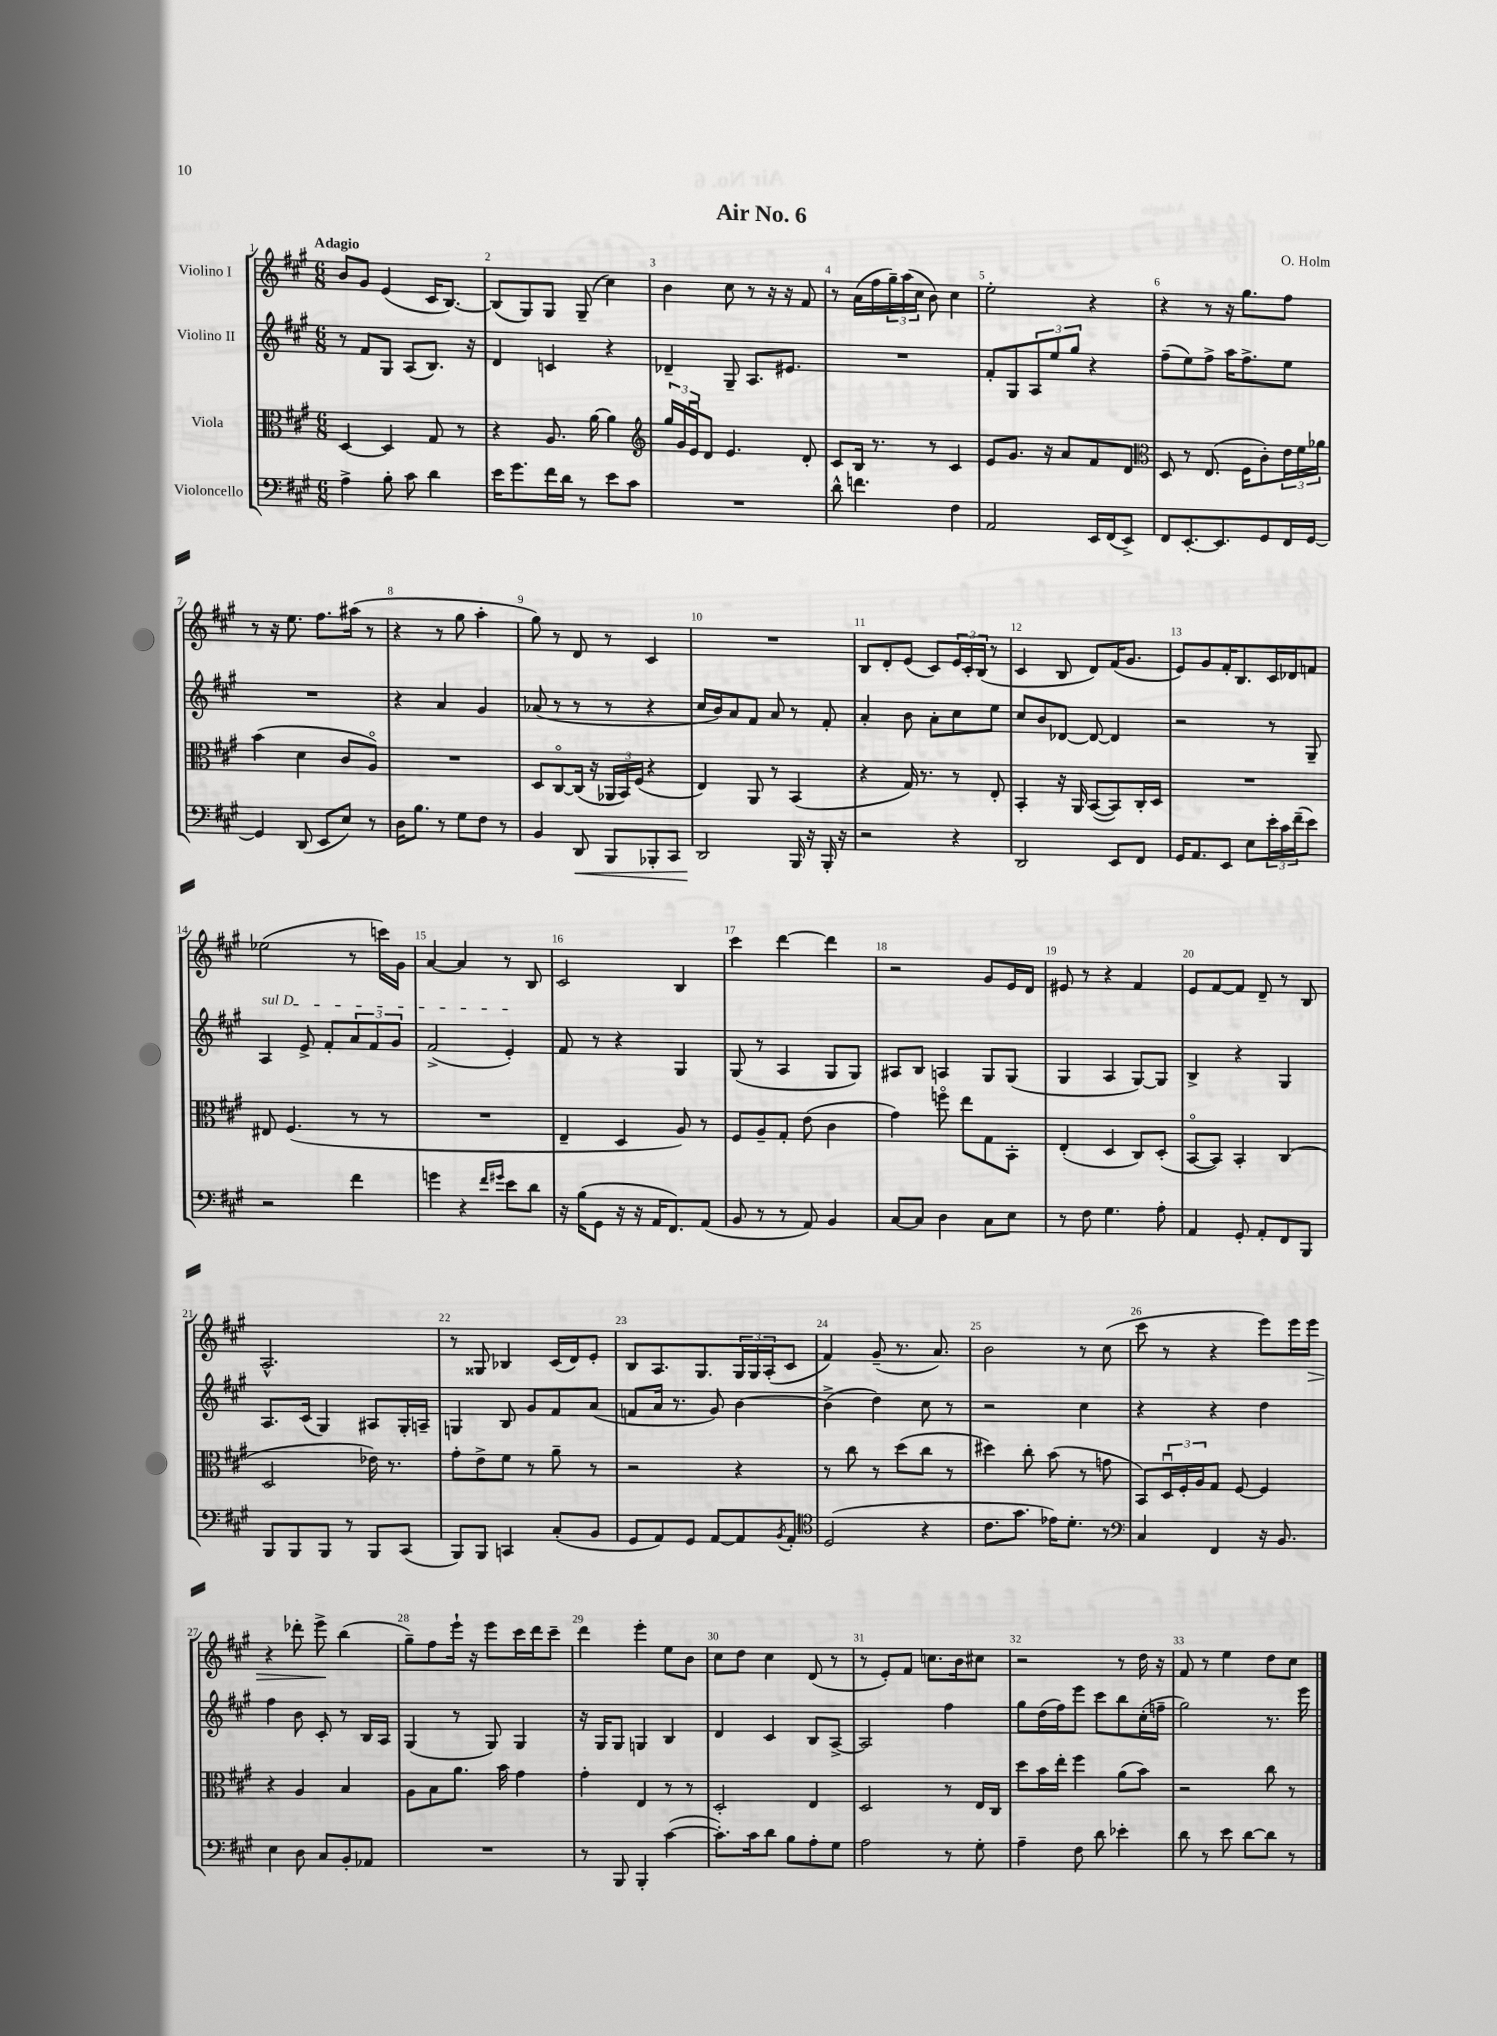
\header { title = "Air No. 6" composer = "O. Holm" }
<<
\new StaffGroup <<
\new Staff = "s0" \with { instrumentName = "Violino I" } {
    \clef treble \key a \major \numericTimeSignature \time 6/8 \tempo "Adagio"
    b'8 gis'8 e'4( cis'16 b8.~) |
    b8( gis8) gis8 gis8--( cis''4) |
    b'4 cis''8 r8 r16 r16 fis'8 |
    r8 a'16( fis''16 \tuplet 3/2 { gis''16--) a''16( cis''16 } b'8) cis''4 |
    e''2-. r4 |
    r4 r8 r16 gis''8. fis''8 |
    r8 r16 e''8. fis''8. ais''16( r8 |
    r4 r8 gis''8 a''4-. |
    gis''8) r8 d'8 r8 cis'4 |
    R2. |
    b8 d'8-. e'8( cis'8) \tuplet 3/2 { e'16 cis'16-. b16( } r8 |
    cis'4 b8 d'8) fis'16( gis'8. |
    e'8) gis'8 fis'16-. b8. cis'16 des'16 f'8 |
    ees''2( r8 c'''16) gis'16 |
    a'4~ a'4 r8 b8 |
    cis'2 b4 |
    cis'''4 d'''4~ d'''4 |
    r2 gis'8 e'16 d'16 |
    eis'8 r8 r4 fis'4 |
    e'8 fis'8~ fis'8 d'8-- r8 b8 |
    a2.-^ |
    r8 gisis8 bes4 cis'16( d'16) e'8-. |
    b8 a8. gis8. \tuplet 3/2 { gis16 gis16 a16-.( } cis'8 |
    fis'4) gis'8--( r8. a'8.) |
    b'2 r8 cis''8( |
    cis'''8 r8 r4 e'''8) e'''16 e'''16\> |
    r4 des'''8-. e'''8->\! b''4( |
    gis''8--) fis''8 e'''16-! r16 e'''8 cis'''16 d'''16 cis'''8-- |
    d'''4 e'''4-. e''8 b'8 |
    cis''8 d''8 cis''4 d'8( r8 |
    r8 e'8-.) fis'8 c''8. b'16 cis''8 |
    r2 r8 d''16 r16 |
    fis'8 r8 e''4 d''8 cis''8 \bar "|." |
}
\new Staff = "s1" \with { instrumentName = "Violino II" } {
    \clef treble \key a \major \numericTimeSignature \time 6/8
    r8 fis'8 gis8 a8( b8.) r16 |
    d'4 c'4 r4 |
    des'4-- gis8-- a8. eis'8. |
    R2. |
    fis'8-. gis8 \tuplet 3/2 { a8 e''8 gis''8 } r4 |
    fis''8--( e''8) fis''8-> a''16 fis''8.-> e''8 |
    R2. |
    r4 a'4 gis'4 |
    aes'8( r8 r8 r8 r4 |
    cis''16 b'16) a'8 fis'8 a'8 r8 fis'8-. |
    a'4-. b'8 a'8-. cis''8 e''8 |
    cis''8 b'8 des'8~ des'8~ des'4 |
    r2 r8 gis8-- |
    \once \override TextSpanner.bound-details.left.text = \markup { \italic "sul D" } a4\startTextSpan e'8-> fis'8-. \tuplet 3/2 { a'8 fis'8 gis'8 } |
    fis'2->( e'4-.\stopTextSpan) |
    fis'8 r8 r4 gis4 |
    gis8( r8 a4 gis8 gis8) |
    ais8 b8 a4 gis8 gis8( |
    gis4 a4 gis8~) gis8 |
    b4-> r4 gis4 |
    a8. cis'16( gis4) ais8 gis16-. a16-- |
    g4 b8 gis'8 fis'8 a'8( |
    f'8 a'16 r8. gis'8) b'4~ |
    b'4->( d''4) cis''8 r8 |
    r2 cis''4 |
    r4 r4 d''4 |
    fis''4 b'8 cis'8-. r8 b16 a16 |
    gis4( r8 gis8) gis4 |
    r16 gis16 gis8 g4 b4 |
    d'4 cis'4 b8 a8~-> |
    a2 fis''4 |
    gis''8 d''16( fis''16) e'''8 cis'''8 b''8 cis''16-.( f''16-- |
    gis''2) r8. e'''16 \bar "|." |
}
\new Staff = "s2" \with { instrumentName = "Viola" } {
    \clef alto \key a \major \numericTimeSignature \time 6/8
    d4~ d4 gis8 r8 |
    r4 a8. a'16~ a'4 |
    \clef treble \tuplet 3/2 { gis''16 gis'16 e'16\downbow } d'8 e'4. d'8-. |
    cis'8 b16 r8. r8 cis'4 |
    e'8 gis'8. r16 a'8 fis'8 d'8 |
    \clef alto d8 r8 e8.( fis16 cis'8-.) \tuplet 3/2 { e'16 fis'16 aes'16 } |
    b'4( d'4 cis'8 a8\flageolet) |
    R2. |
    d8 cis8~\flageolet cis16( r16 \tuplet 3/2 { aes,16 b,16) fis16( } r4 |
    e4) a,8 r8 b,4( |
    r4 gis16) r8. r8 e8-. |
    b,4-. r16 a,16 b,8~( b,8) cis16-. d16 |
    R2. |
    eis8 fis4.( r8 r8 |
    R2. |
    e4-- d4 a8) r8 |
    fis8 a8-- gis8-. e'8( cis'4 |
    gis'4) f''8\flageolet e''8 gis8 b,8-. |
    e4-.( d4 cis8) d8-.( |
    b,8~\flageolet b,8) b,4-. cis4( |
    d2 ees'16) r8. |
    gis'8-. e'8-> fis'8 r8 a'8-- r8 |
    r2 r4 |
    r8 cis''8 r8 d''8( cis''8 r8 |
    dis''4) cis''8-. b'8( r8 g'8 |
    b,8) \tuplet 3/2 { d16\downbow fis16-. a16 } gis8 fis8~ fis4 |
    r4 a4 b4 |
    a8 b8 a'8. b'16 gis'4 |
    gis'4-. e4 r8 r8 |
    d2-. e4 |
    d2 r8 e16 cis16 |
    d''8 b'16 e''16-. fis''4 a'8( b'8) |
    r2 cis''8 r8 \bar "|." |
}
\new Staff = "s3" \with { instrumentName = "Violoncello" } {
    \clef bass \key a \major \numericTimeSignature \time 6/8
    a4-> b8-. cis'8 d'4 |
    e'16 gis'8. fis'16 d'16 r8 e'8 cis'8 |
    R2. |
    d'8-^ f'4. fis4 |
    a,2 e,16 fis,16( e,8->) |
    fis,8 e,8.~-. e,8. gis,8 fis,16 gis,16~ |
    gis,4 d,8( e,8 e8) r8 |
    d16 b8. r8 gis8 fis8 r8 |
    b,4 d,8\< b,,8 bes,,8-. cis,8 |
    d,2\! b,,16 r16 b,,16-. r16 |
    r2 r4 |
    d,2 e,8 fis,8 |
    gis,16 a,8. e,8 e8 \tuplet 3/2 { e'16-. cis'16 fis'16--( } e'8) |
    r2 fis'4 |
    g'4 r4 \grace { fis'16 gis'16 } e'8 d'8 |
    r16 b16( gis,8 r16 r16 a,16 fis,8.) a,8( |
    b,8 r8 r8 a,8) b,4 |
    cis8~ cis8 d4 cis8 e8 |
    r8 fis8 gis4. a8-. |
    a,4 gis,8-. a,8-. fis,8 b,,8 |
    b,,8 b,,8 b,,8 r8 b,,8 cis,8( |
    b,,8) b,,8 c,4 cis8-.( b,8 |
    gis,8 a,8) gis,8 a,8~ a,8 \acciaccatura { b,8 } a,8-. |
    \clef tenor d2( r4 |
    cis'8. gis'8. ees'16) d'8.-. r8 |
    \clef bass cis4 fis,4 r16 b,8. |
    e4 d8 cis8 b,8-. aes,8 |
    R2. |
    r8 b,,8 b,,4-. cis'4~( |
    cis'8.-.) cis'16 d'8 b8 a8-. gis8 |
    a2 r8 gis8-. |
    a4-- fis8 d'8 ees'4-. |
    d'8 r8 e'8 d'8~ d'8 r8 \bar "|." |
}
>>
>>
\layout { \context { \Score \override BarNumber.break-visibility = ##(#f #t #t) barNumberVisibility = #all-bar-numbers-visible } }
